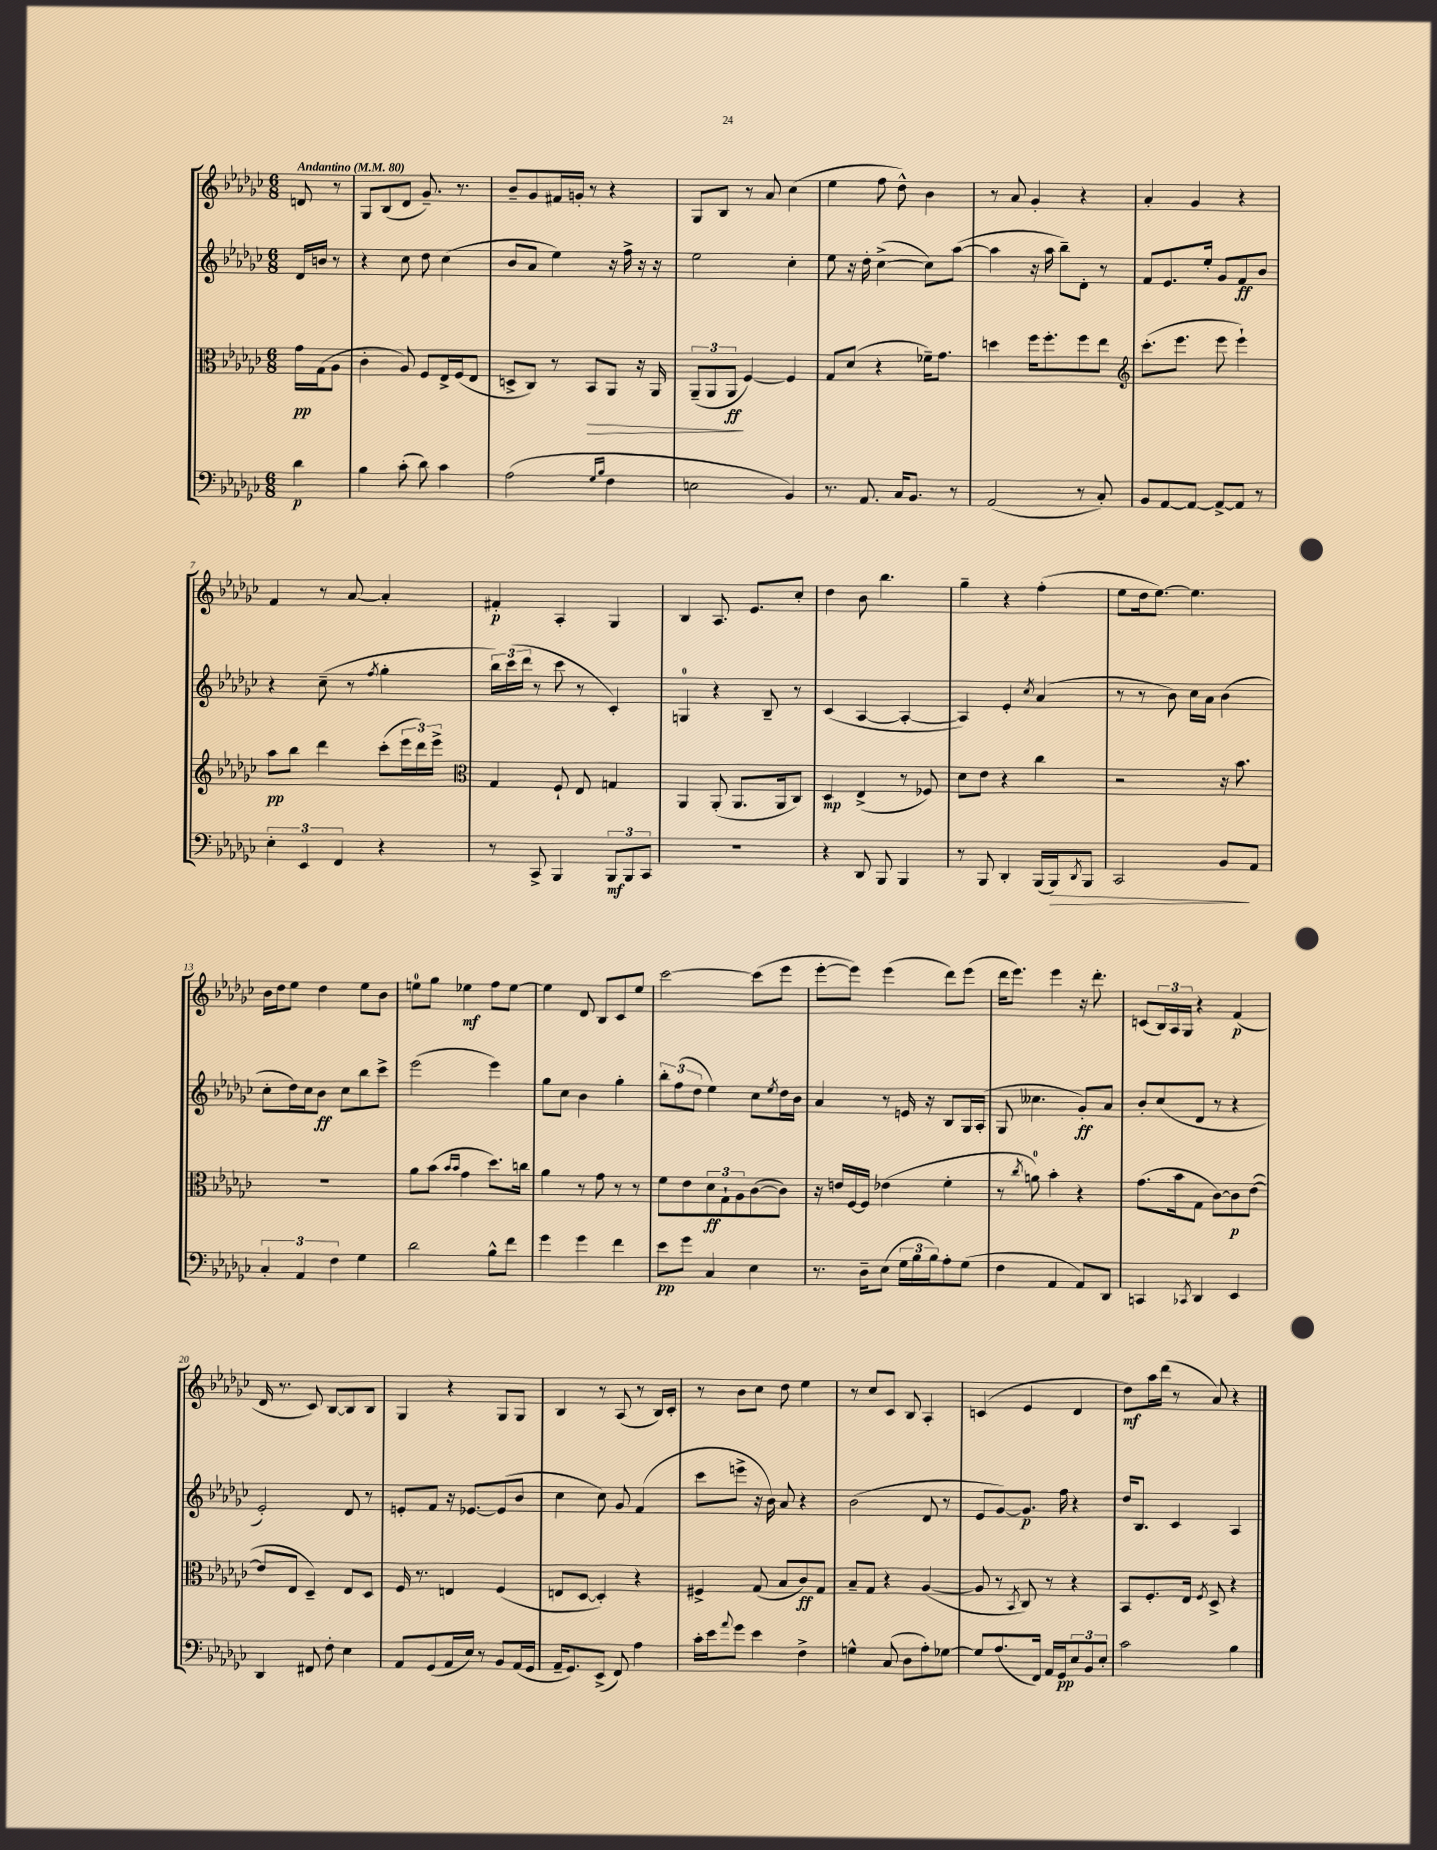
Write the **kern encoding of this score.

**kern	**dynam	**kern	**dynam	**kern	**dynam	**kern	**dynam
*part4	*part4	*part3	*part3	*part2	*part2	*part1	*part1
*staff4	*staff4	*staff3	*staff3	*staff2	*staff2	*staff1	*staff1
*clefF4	*	*clefC3	*	*clefG2	*	*clefG2	*
*k[b-e-a-d-g-c-]	*	*k[b-e-a-d-g-c-]	*	*k[b-e-a-d-g-c-]	*	*k[b-e-a-d-g-c-]	*
*M6/8	*	*M6/8	*	*M6/8	*	*M6/8	*
*MM80	*	*MM80	*	*MM80	*	*MM80	*
=	=	=	=	=	=	=	=
!	!	!	!	!	!	!LO:TX:a:B:t=Andantino	!
4d-\	p	16g-\LL	pp	16d-/LL	.	8dn/	.
.	.	(16G-\J	.	16bn/JJ	.	.	.
.	.	8A-\J	.	8r	.	8r	.
=1	=1	=1	=1	=1	=1	=1	=1
4B-\	.	4c-'\	.	4r	.	8G-/L	.
.	.	.	.	.	.	(8B-/	.
(8c-'\	.	8A-/)	.	8cc-\	.	8d-/J	.
8d-\)	.	8F/L	.	8dd-\	.	8.g-~/)	.
4c-\	.	16E-^/L	.	(4cc-\	.	.	.
.	.	(16F/J	.	.	.	8.r	.
.	.	8E-/J	.	.	.	.	.
=2	=2	=2	=2	=2	=2	=2	=2
(2A-\	.	8Dn^/L	.	8b-/L	.	8b-~/L	.
.	.	8C-/J)	.	8a-/J	.	8g-/	.
.	.	8r	.	4ee-\)	.	16f#X/L	.
.	.	.	.	.	.	16gn'/JJ	.
!	!	!	!LO:HP:b	!	!	!	!
.	.	8BB-/L	>	.	.	8r	.
16qqG-/LL	.	.	.	.	.	.	.
16qqB-/JJ	.	.	.	.	.	.	.
4F\	.	8AA-/J	.	16r	.	4r	.
.	.	.	.	16ff^\	.	.	.
.	.	16r	.	16r	.	.	.
.	.	16AA-/	.	16r	.	.	.
=3	=3	=3	=3	=3	=3	=3	=3
2En\	.	(12AA-~/L	.	2ee-\	.	8G-/L	.
.	.	12AA-/	.	.	.	.	.
.	.	.	.	.	.	8B-/J	.
.	.	12AA-/J	ff	.	.	.	.
.	.	[4F/)	]	.	.	8r	.
.	.	.	.	.	.	8a-/	.
4BB-/)	.	4F/]	.	4cc-'\	.	(4cc-\	.
=4	=4	=4	=4	=4	=4	=4	=4
8.r	.	8G-/L	.	8ee-\	.	4ee-\	.
.	.	(8d-/J	.	16r	.	.	.
8.AA-/	.	.	.	16dd-'\	.	.	.
.	.	4r	.	([4cc-^\	.	8ff\	.
16C-/KL	.	.	.	.	.	8dd-^^\)	.
8.BB-/J	.	.	.	.	.	.	.
.	.	16f-X~\KL)	.	8cc-\L])	.	4b-\	.
.	.	8.g-\J	.	.	.	.	.
8r	.	.	.	([8aa-\J	.	.	.
=5	=5	=5	=5	=5	=5	=5	=5
(2AA-/	.	4ddn\	.	4aa-\]	.	8r	.
.	.	.	.	.	.	8a-/	.
.	.	16ff\KL	.	16r	.	4g-'/	.
.	.	8.ff'\	.	16aa-\	.	.	.
.	.	.	.	8bb-~\L)	.	.	.
8r	.	8ff\	.	8d-'\J	.	4r	.
8C-'/)	.	8ee-\J	.	8r	.	.	.
=6	=6	=6	=6	=6	=6	=6	=6
*	*	*clefG2	*	*	*	*	*
8BB-/L	.	(8.ccc-'\L	.	8f/L	.	4a-'/	.
[8AA-/	.	.	.	8.e-/	.	.	.
.	.	8.eee-\J	.	.	.	.	.
8AA-/J_	.	.	.	.	.	4g-/	.
.	.	.	.	16ee-'/Jk	.	.	.
8AA-^/L_	.	8eee-\	.	8g-/L	.	.	.
8AA-/J]	.	4eee-`\)	.	8f/	ff	4r	.
8r	.	.	.	8b-/J	.	.	.
!!LO:LB:g=z
=7	=7	=7	=7	=7	=7	=7	=7
6E-'\	.	8aa-\L	pp	4r	.	4f/	.
.	.	8bb-\J	.	.	.	.	.
6EE-/	.	.	.	.	.	.	.
.	.	4ddd-\	.	(8cc-~\	.	8r	.
6FF/	.	.	.	.	.	.	.
.	.	.	.	8r	.	[8a-/	.
.	.	.	.	8qff/	.	.	.
4r	.	(8ccc-'\L	.	4gg-'\	.	4a-'/]	.
.	.	24eee-\L	.	.	.	.	.
.	.	24ddd-\)	.	.	.	.	.
.	.	24eee-^\JJ	.	.	.	.	.
=8	=8	=8	=8	=8	=8	=8	=8
*	*	*clefC3	*	*	*	*	*
8r	.	4G-/	.	24bb-\LL)	.	4f#X'/	p
.	.	.	.	(24ccc-\	.	.	.
.	.	.	.	24ddd-\JJ	.	.	.
8CC-^/	.	.	.	8r	.	.	.
4BBB-/	.	8F`/	.	8ccc-\	.	4A-'/	.
.	.	8E-/	.	8r	.	.	.
12BBB-/L	mf	4Gn/	.	4c-'/)	.	4G-/	.
12BBB-/	.	.	.	.	.	.	.
12CC-/J	.	.	.	.	.	.	.
=9	=9	=9	=9	=9	=9	=9	=9
2.r	.	4AA-/	.	4Gn/	.	4B-/	.
.	.	(8AA-'/	.	4r	.	8.A-/	.
.	.	8.AA-/L	.	.	.	.	.
.	.	.	.	.	.	8.e-/L	.
.	.	.	.	8B-~/	.	.	.
.	.	16AA-/k	.	.	.	.	.
.	.	8C-/J)	.	8r	.	8cc-'/J	.
=10	=10	=10	=10	=10	=10	=10	=10
4r	.	4D-/	mp	(4c-/	.	4dd-\	.
8DD-/	.	(4E-^/	.	[4A-/	.	8b-\	.
8BBB-/	.	.	.	.	.	4.bb-\	.
4BBB-/	.	8r	.	4A-'/_	.	.	.
.	.	8F-X/)	.	.	.	.	.
=11	=11	=11	=11	=11	=11	=11	=11
8r	.	8d-\L	.	4A-/])	.	4gg-~\	.
8BBB-/	.	8e-\J	.	.	.	.	.
4DD-'/	.	4r	.	4e-'/	.	4r	.
.	.	.	.	8qcc-/	.	.	.
(16BBB-/LL	.	4cc-\	.	(4a-/	.	(4ff'\	.
!	!LO:HP:b	!	!	!	!	!	!
16BBB-/J)	>	.	.	.	.	.	.
8qDD-/	.	.	.	.	.	.	.
8BBB-/J	.	.	.	.	.	.	.
=12	=12	=12	=12	=12	=12	=12	=12
2CC-/	.	2r	.	8r	.	8ee-\L	.
.	.	.	.	8r	.	16dd-\k	.
.	.	.	.	.	.	[8.ee-\J)	.
.	.	.	.	8b-\)	.	.	.
.	.	.	.	16cc-\LL	.	4.ee-\]	.
.	.	.	.	16a-\JJ	.	.	.
8BB-/L	.	16r	.	(4b-\	.	.	.
.	.	8.b-\	.	.	.	.	.
8AA-/J	]	.	.	.	.	.	.
!!LO:LB:g=z
=13	=13	=13	=13	=13	=13	=13	=13
6C-'/	.	2.r	.	8cc-'\L	.	16b-\LL	.
.	.	.	.	.	.	16dd-\J	.
.	.	.	.	16dd-\L)	.	8ee-\J	.
6AA-/	.	.	.	.	.	.	.
.	.	.	.	16cc-\J	.	.	.
.	.	.	.	8b-\J	ff	4dd-\	.
6F\	.	.	.	.	.	.	.
.	.	.	.	8cc-\L	.	.	.
4G-\	.	.	.	8bb-\	.	8ee-\L	.
.	.	.	.	8ccc-^\J	.	8b-\J	.
=14	=14	=14	=14	=14	=14	=14	=14
2d-\	.	8a-\L	.	(2eee-\	.	8een\L	.
.	.	(8b-\J	.	.	.	8gg-\J	.
.	.	16qqb-/LL	.	.	.	.	.
.	.	16qqb-/JJ	.	.	.	.	.
.	.	4g-\	.	.	.	4ee-X\	mf
8B-^^\L	.	8.dd-\L)	.	4eee-\)	.	8ff\L	.
8f\J	.	.	.	.	.	[8ee-\J	.
.	.	16ccn\Jk	.	.	.	.	.
=15	=15	=15	=15	=15	=15	=15	=15
4g-\	.	4a-\	.	8gg-\L	.	4ee-\]	.
.	.	.	.	8cc-\J	.	.	.
4g-\	.	8r	.	4b-\	.	8d-/	.
.	.	8g-\	.	.	.	8B-/L	.
4f\	.	8r	.	4gg-'\	.	8c-/	.
.	.	8r	.	.	.	8ee-/J	.
=16	=16	=16	=16	=16	=16	=16	=16
8e-\L	pp	8f\L	.	12bb-'\L	.	[2ccc-\	.
.	.	.	.	(12ff\	.	.	.
8g-\J	.	8e-\	.	.	.	.	.
.	.	.	.	12dd-\J	.	.	.
4C-/	.	12d-\	ff	4ee-\)	.	.	.
.	.	12G-`\	.	.	.	.	.
.	.	12A-\	.	.	.	.	.
4E-\	.	([8c-\	.	8cc-\L	.	(8ccc-\L]	.
.	.	.	.	8qee-/	.	.	.
.	.	8c-\J])	.	16dd-\L	.	8eee-\J	.
.	.	.	.	16b-\JJ	.	.	.
=17	=17	=17	=17	=17	=17	=17	=17
8.r	.	16r	.	4a-/	.	[8eee-'\L	.
.	.	16en/LL	.	.	.	.	.
.	.	[16F/	.	.	.	8eee-\J])	.
16D-~\KL	.	16F/JJ]	.	.	.	.	.
(8E-\J	.	(4e-X\	.	8r	.	(4eee-\	.
24G-\LL	.	.	.	16en/	.	.	.
24B-\	.	.	.	.	.	.	.
.	.	.	.	16r	.	.	.
24B-\J)	.	.	.	.	.	.	.
8A-'\	.	4f'\	.	8B-/L	.	8ddd-\L)	.
(8G-\J	.	.	.	16G-/L	.	(8eee-\J	.
.	.	.	.	(16A-'/JJ	.	.	.
=18	=18	=18	=18	=18	=18	=18	=18
4F\	.	8r	.	8G-/	.	16ddd-\KL	.
.	.	.	.	.	.	8.eee-\J)	.
.	.	8qcc-/	.	.	.	.	.
.	.	8an\)	.	4.cc--X\	.	.	.
4AA-/	.	4b-'\	.	.	.	4eee-\	.
8AA-/L)	.	4r	.	8g-'/L)	ff	16r	.
.	.	.	.	.	.	8.ddd-'\	.
8DD-/J	.	.	.	8a-/J	.	.	.
=19	=19	=19	=19	=19	=19	=19	=19
4CCn/	.	(8.g-\L	.	8b-'/L	.	(8cn/L	.
.	.	.	.	(8cc-/	.	24B-/L)	.
.	.	.	.	.	.	24A-/	.
.	.	16b-\k	.	.	.	.	.
.	.	.	.	.	.	24G-/JJ	.
8qCC-X/	.	.	.	.	.	.	.
4DD-/	.	8G-\J	.	8d-/J	.	4r	.
.	.	[8c-\L)	.	8r	.	.	.
4EE-/	.	8c-\]	p	4r	.	(4f/	p
.	.	([8e-\J	.	.	.	.	.
!!LO:LB:g=z
=20	=20	=20	=20	=20	=20	=20	=20
4DD-/	.	8e-/L]	.	2e-'/)	.	16d-/	.
.	.	.	.	.	.	8.r	.
.	.	8E-/J	.	.	.	.	.
8FF#X/	.	4D-~/)	.	.	.	8c-/)	.
8F'\	.	.	.	.	.	[8B-/L	.
4E-\	.	8E-/L	.	8d-/	.	8B-/]	.
.	.	8D-/J	.	8r	.	8B-/J	.
=21	=21	=21	=21	=21	=21	=21	=21
8AA-/L	.	16F/	.	8en'/L	.	4G-/	.
.	.	8.r	.	.	.	.	.
(8GG-/	.	.	.	8f/J	.	.	.
16AA-/L	.	4En/	.	16r	.	4r	.
16E-/JJ)	.	.	.	[8.e-X/L	.	.	.
8r	.	.	.	.	.	.	.
8BB-/L	.	(4F/	.	(8e-/]	.	8G-/L	.
(16AA-/L	.	.	.	8b-/J	.	8G-/J	.
16GG-/JJ	.	.	.	.	.	.	.
=22	=22	=22	=22	=22	=22	=22	=22
16AA-~/KL	.	8En/L	.	4cc-\	.	4B-/	.
8.GG-/)	.	.	.	.	.	.	.
.	.	[8D-/J	.	.	.	.	.
(8EE-^/J	.	4D-'/])	.	8cc-\)	.	8r	.
8FF/)	.	.	.	8g-/	.	(8A-/	.
4A-\	.	4r	.	(4f/	.	8r	.
.	.	.	.	.	.	16B-/LL)	.
.	.	.	.	.	.	16c-'/JJ	.
=23	=23	=23	=23	=23	=23	=23	=23
16c-'\LL	.	4F#X^/	.	8ccc-\L	.	8r	.
16e-\J	.	.	.	.	.	.	.
8qqa-/	.	.	.	.	.	.	.
8g-\J	.	.	.	8eeen^\J	.	8b-\L	.
4e-\	.	(8G-/	.	16r	.	8cc-\J	.
.	.	.	.	16b-\)	.	.	.
.	.	8B-/L	.	8a-/	.	8dd-\	.
4F^\	.	8c-/)	ff	4r	.	4ee-\	.
.	.	8G-/J	.	.	.	.	.
=24	=24	=24	=24	=24	=24	=24	=24
4Gn^^\	.	8B-~/L	.	(2b-\	.	8r	.
.	.	8G-/J	.	.	.	8cc-/L	.
(8C-/	.	4r	.	.	.	8c-/J	.
8D-\L	.	.	.	.	.	8B-/	.
8A-'\)	.	([4A-/	.	8d-/	.	4A-'/	.
[8G-X\J	.	.	.	8r	.	.	.
=25	=25	=25	=25	=25	=25	=25	=25
8G-/L]	.	8A-/]	.	8e-/L	.	(4cn/	.
(8.A-/	.	8r	.	[8g-/)	.	.	.
.	.	8qBB-/	.	.	.	.	.
.	.	8C-/)	.	8.g-/J]	p	4e-/	.
16FF/Jk)	.	.	.	.	.	.	.
16AA-/LL	.	8r	.	.	.	.	.
16GG-/J	pp	.	.	16ff\	.	.	.
12E-/	.	4r	.	4r	.	4d-/	.
12BB-/	.	.	.	.	.	.	.
12E-'/J	.	.	.	.	.	.	.
=26	=26	=26	=26	=26	=26	=26	=26
2c-\	.	8BB-/L	.	16dd-/KL	.	8dd-\L)	mf
.	.	.	.	8.B-/J	.	.	.
.	.	8.F'/	.	.	.	16aa-\L	.
.	.	.	.	.	.	(16ddd-\JJ	.
.	.	.	.	4c-/	.	8r	.
.	.	16E-/Jk	.	.	.	.	.
.	.	8qF/	.	.	.	.	.
.	.	8D-^/	.	.	.	8a-/)	.
4B-\	.	4r	.	4A-/	.	4r	.
==	==	==	==	==	==	==	==
*-	*-	*-	*-	*-	*-	*-	*-
